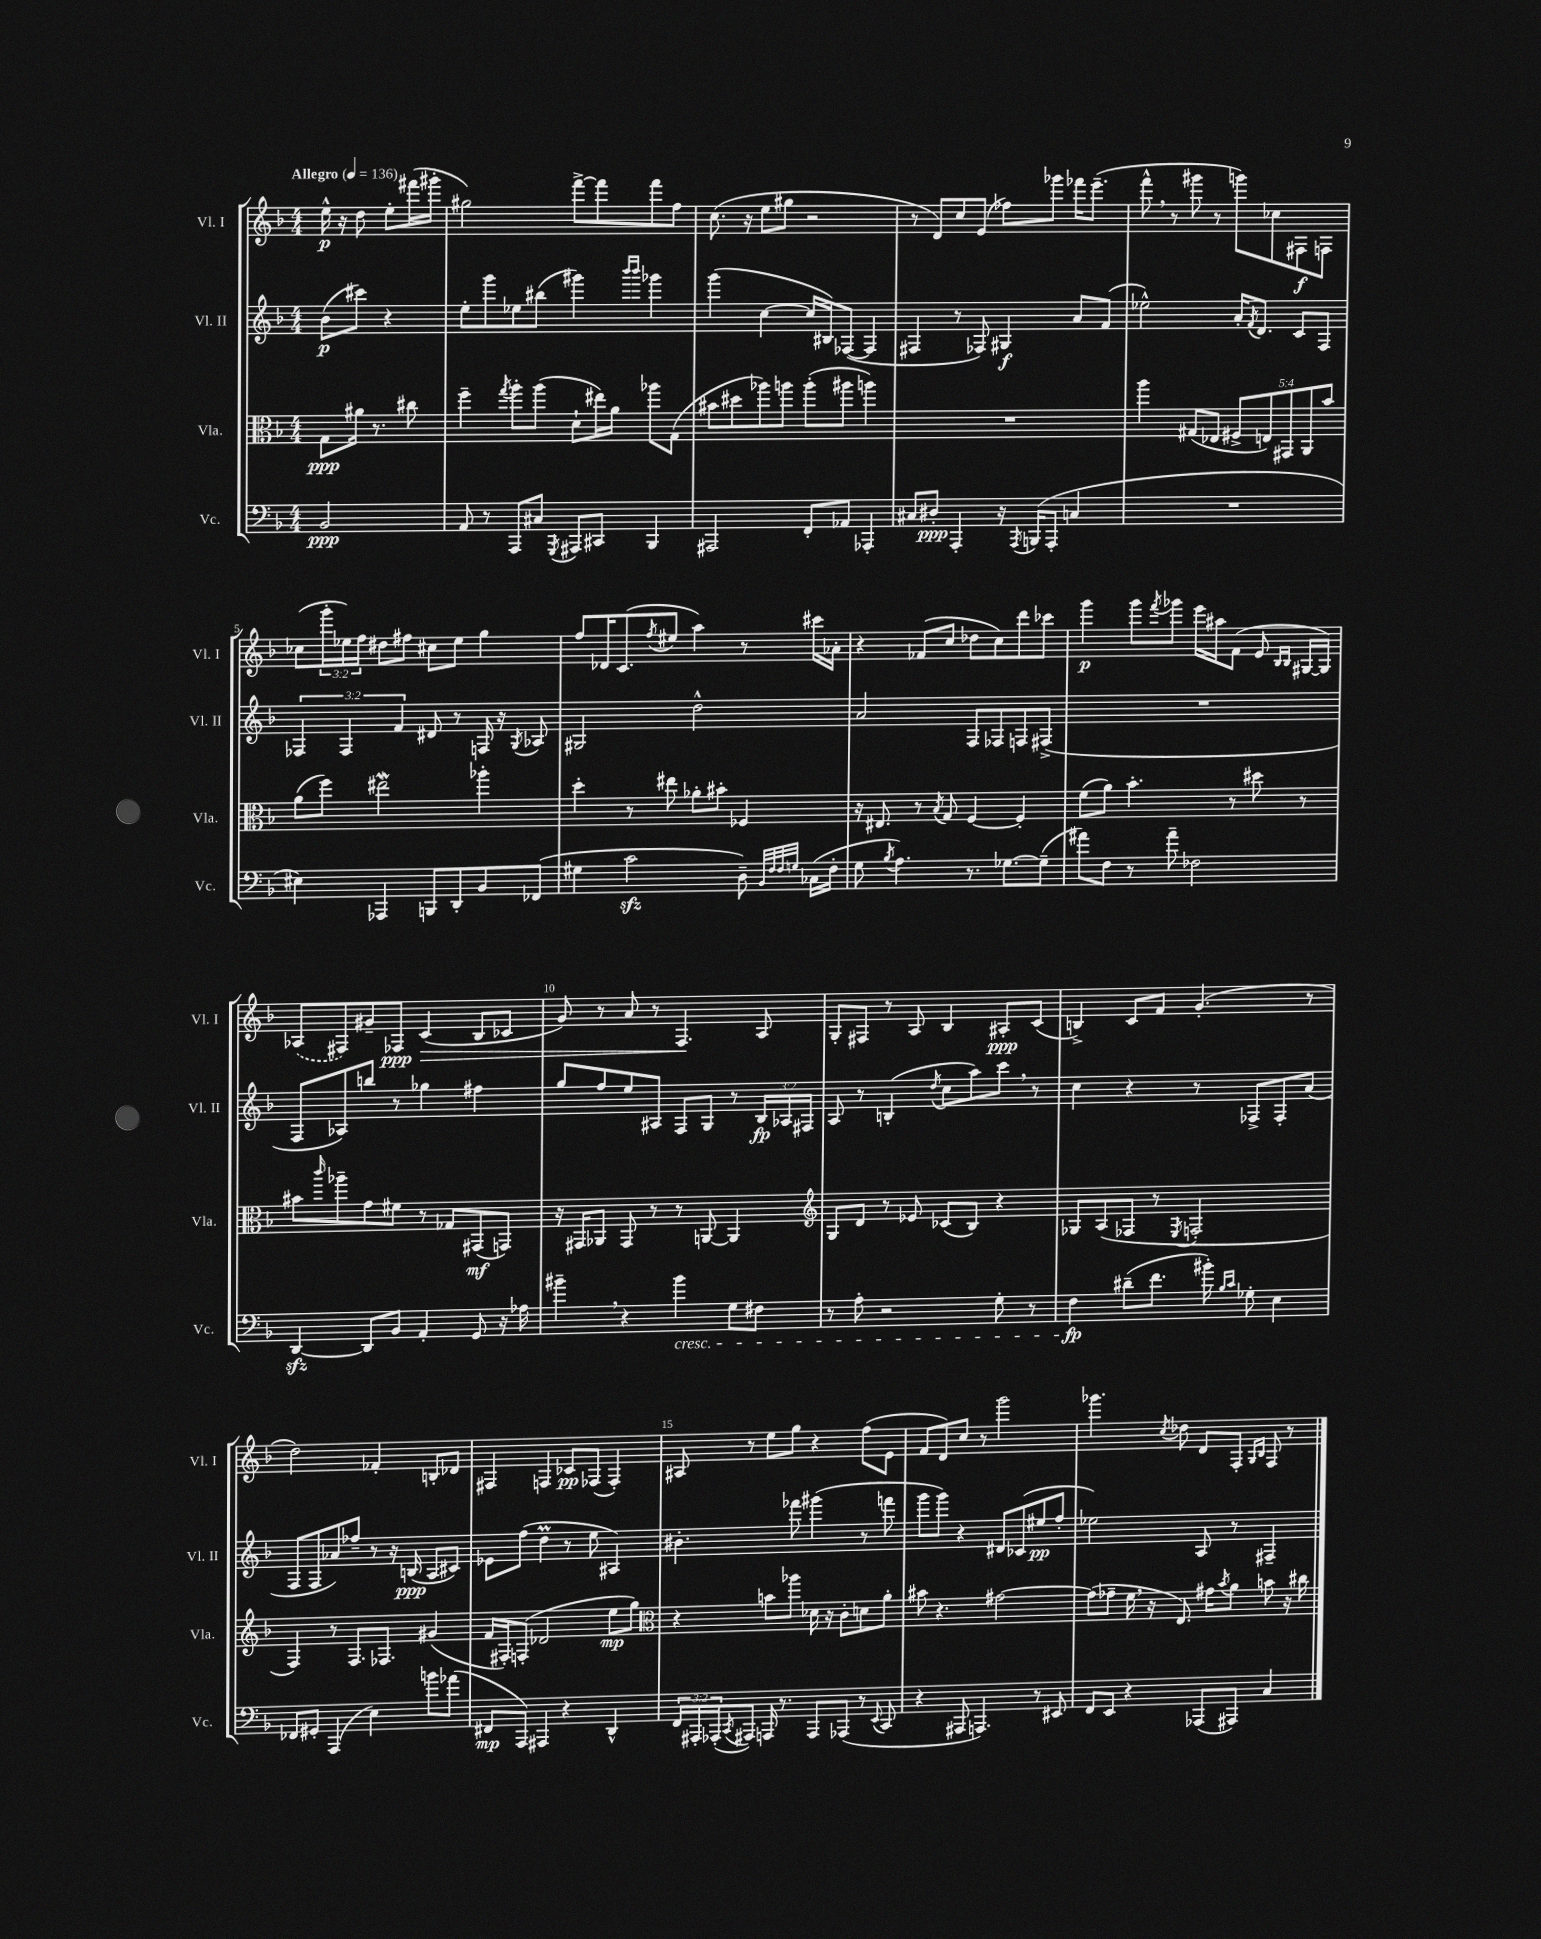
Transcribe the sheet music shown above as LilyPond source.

<<
\new StaffGroup <<
\new Staff = "s0" \with { instrumentName = "Vl. I" shortInstrumentName = "Vl. I" } {
    \clef treble \key f \major \numericTimeSignature \time 4/4 \override Staff.TupletNumber.text = #tuplet-number::calc-fraction-text \partial 2 \tempo "Allegro" 4 = 136
    e''16-^\p r16 d''8 e''8-. fis'''16( gis'''16-. |
    gis''2) f'''8~-> f'''8 f'''8 f''8 |
    c''8.( r16 e''8 gis''8 r2 |
    r8 d'8) c''8 e'8( fes''8) ges'''8 fes'''16 e'''8.--( |
    f'''8-^ \breathe r8 gis'''8 r8 g'''8) ces''8 fis8\f f8 |
    ces''8( \tuplet 3/2 { g'''16-. ees''16) f''16 } dis''8 fis''8 cis''8 ees''8 g''4 |
    f''8 des'16 c'8.( \acciaccatura { f''8 } eis''8 a''4) r8 cis'''16 aes'16-. |
    r4 fes'8( c''8 des''8 c''8) d'''8 ces'''8 |
    g'''4\p g'''8 \acciaccatura { f'''8 } ges'''8 e'''16 ais''16 f'8( e'8 \grace { bes16 bes16 } gis16~ gis16) |
    \once \slurDashed aes8( fis8) gis'8-- fes8\ppp c'4\>( bes8 ces'8 |
    g'8) r8 a'8 r8 f4.\! a8 |
    g8-. fis8 r8 a8 bes4 ais8-.\ppp c'8( |
    b4->) c'8 f'8 g'4.-.( r8 |
    d''2) fes'4-. b8-. des'8 |
    fis4 f4 ces'8\pp fes8( fes4-.) |
    ais8 r8 e''8 g''8 r4 f''8( e'8 |
    f'8 d'8) c''8 r8 g'''2 |
    ges'''4. \acciaccatura { c''8 } des''8 d'8 f8-. \grace { g16 bes16 } f8 r8 \bar "|." |
}
\new Staff = "s1" \with { instrumentName = "Vl. II" shortInstrumentName = "Vl. II" } {
    \clef treble \key f \major \numericTimeSignature \time 4/4 \override Staff.TupletNumber.text = #tuplet-number::calc-fraction-text \partial 2
    bes'8\p( cis'''8) r4 |
    e''8-. g'''8 ees''8 bis''8( gis'''4) \grace { bes'''16 bes'''16 } ges'''4 |
    g'''4( c''4~ c''16 bis16) fes8~( fes4 |
    fis4 r8 fes8) gis4\f a'8 f'8( |
    ees''2-^) a'16-. \acciaccatura { f'8 } d'8. c'8 f8 |
    \tuplet 3/2 { fes4 fes4 f'4 } dis'8 r8 f16 r16 \acciaccatura { g8 } aes8 |
    gis2 d''2-^ |
    a'2 f8 fes8 f8 fis8->( |
    R1 |
    f8 aes8) b''8 r8 ges''4 fis''4 |
    g''8 f''8 e''8 ais8 f8 g8 r8 \tuplet 3/2 { bes16\fp aes16 fis16 } |
    a8 r8 b4-.( \acciaccatura { d''8 } c''8 a''8) c'''8 \breathe r8 |
    c''4 r4 r8 fes8-> fes8-. a'8( |
    f8 f8 aes'8) fes''8-- r8 r16 b16\ppp( a8 cis'8) |
    ees'8 f''8( d''4\prall r8 e''8 ais4) |
    bis'4.-. fes'''8 gis'''4( r8 f'''8 |
    g'''8 g'''8) r4 dis'8 ces'8( eis''8\pp f''8-. |
    ees''2) a8 r8 fis4-- \bar "|." |
}
\new Staff = "s2" \with { instrumentName = "Vla." shortInstrumentName = "Vla." } {
    \clef alto \key f \major \numericTimeSignature \time 4/4 \override Staff.TupletNumber.text = #tuplet-number::calc-fraction-text \partial 2
    g8\ppp ais'16 r8. cis''8 |
    f''4-- \acciaccatura { g''8 } a''8-. a''8( d'8-! eis''16) a'16 aes''8 g8( |
    bis'8 dis''8 aes''8) a''8 a''8-.( ais''8 a''4) |
    R1 |
    a''4 gis8( ees8 \tuplet 5/4 { fis8-> e8) gis,8 a,8 bes'8 } |
    a'8( f''8) eis''2\mordent aes''4-. |
    d''4-. r8 eis''8 aes'8-. bis'8-. fes4 |
    r16 eis8. r8 \acciaccatura { bes8 } g8 f4~ f4-. |
    f'8( a'8) bes'4.-. r8 dis''8 r8 |
    bis'8 \grace { c'''16 } aes''8-- g'8 fis'8 r8 ges8 gis,8\mf( g,8) |
    r16 gis,16 aes,8 gis,8 r8 r8 a,8~ a,4 |
    \clef treble g8 d'8 r8 ees'8 ces'8( bes8) r4 |
    ges8 a8( fes8 r8 \acciaccatura { e8 } f2-. |
    f4) r8 f8. fes8. gis'4( |
    f'16 fis16-.) f8-.( des'2 e''8\mp g''8) |
    \clef alto r4 b'8 aes''8 des'16 r16 c'8-. d'8 a'8-. |
    bis'8 r4. gis'2~ |
    gis'8( ges'8-- f'16 \breathe r16 e8.) gis'16 \acciaccatura { bes'8 } a'8 b'8 r16 cis''16 \bar "|." |
}
\new Staff = "s3" \with { instrumentName = "Vc." shortInstrumentName = "Vc." } {
    \clef bass \key f \major \numericTimeSignature \time 4/4 \override Staff.TupletNumber.text = #tuplet-number::calc-fraction-text \partial 2
    bes,2\ppp |
    a,8 r8 a,,8 cis8 \acciaccatura { g,,8 } ais,,8 cis,8 bes,,4 |
    ais,,2 f,8-. aes,8 aes,,4-. |
    cis8 dis8-.\ppp a,,4-. r16 \acciaccatura { a,,8 } b,,16( a,,8-. c4 |
    R1 |
    eis4) aes,,4 b,,8 d,8-. bes,8 fes,8( |
    gis4 c'2\sfz d8--) \grace { bes,32 f32 f32 g32 } ces16( f16-. |
    g8 \acciaccatura { bes8 } a4.) r8. ges8.~ ges8--( |
    ais'8) f8 r8 ais'8-- fes2 |
    d,4~\sfz d,8 bes,8 a,4-. g,8 r16 aes16 |
    bis'4-- \breathe r4 bis'4\cresc g8 fis8 |
    r8 a8-. r2 g8-. r8 |
    f4\fp\! dis'8--( f'8. bis'16-.) \grace { bes16 c'16 } ges8-. e4 |
    fes,8 gis,8-. a,,4( e4) b'8 aes'8( |
    fis,8\mp a,,8) ais,,4 r4 d,4-^ |
    \tuplet 3/2 { f,16 ais,,16-. aes,,16-.( } \acciaccatura { c,8 } ais,,8) a,,16 r8. a,,8 aes,,8( r8 \appoggiatura { e,8 } c,8 |
    r4 ais,,8 a,,4.) r8 eis,8 |
    f,8 e,8 r4 aes,,8( ais,,8) c4 \bar "|." |
}
>>
>>
\layout { \context { \Score \override BarNumber.break-visibility = ##(#f #t #t) barNumberVisibility = #(every-nth-bar-number-visible 5) } }
